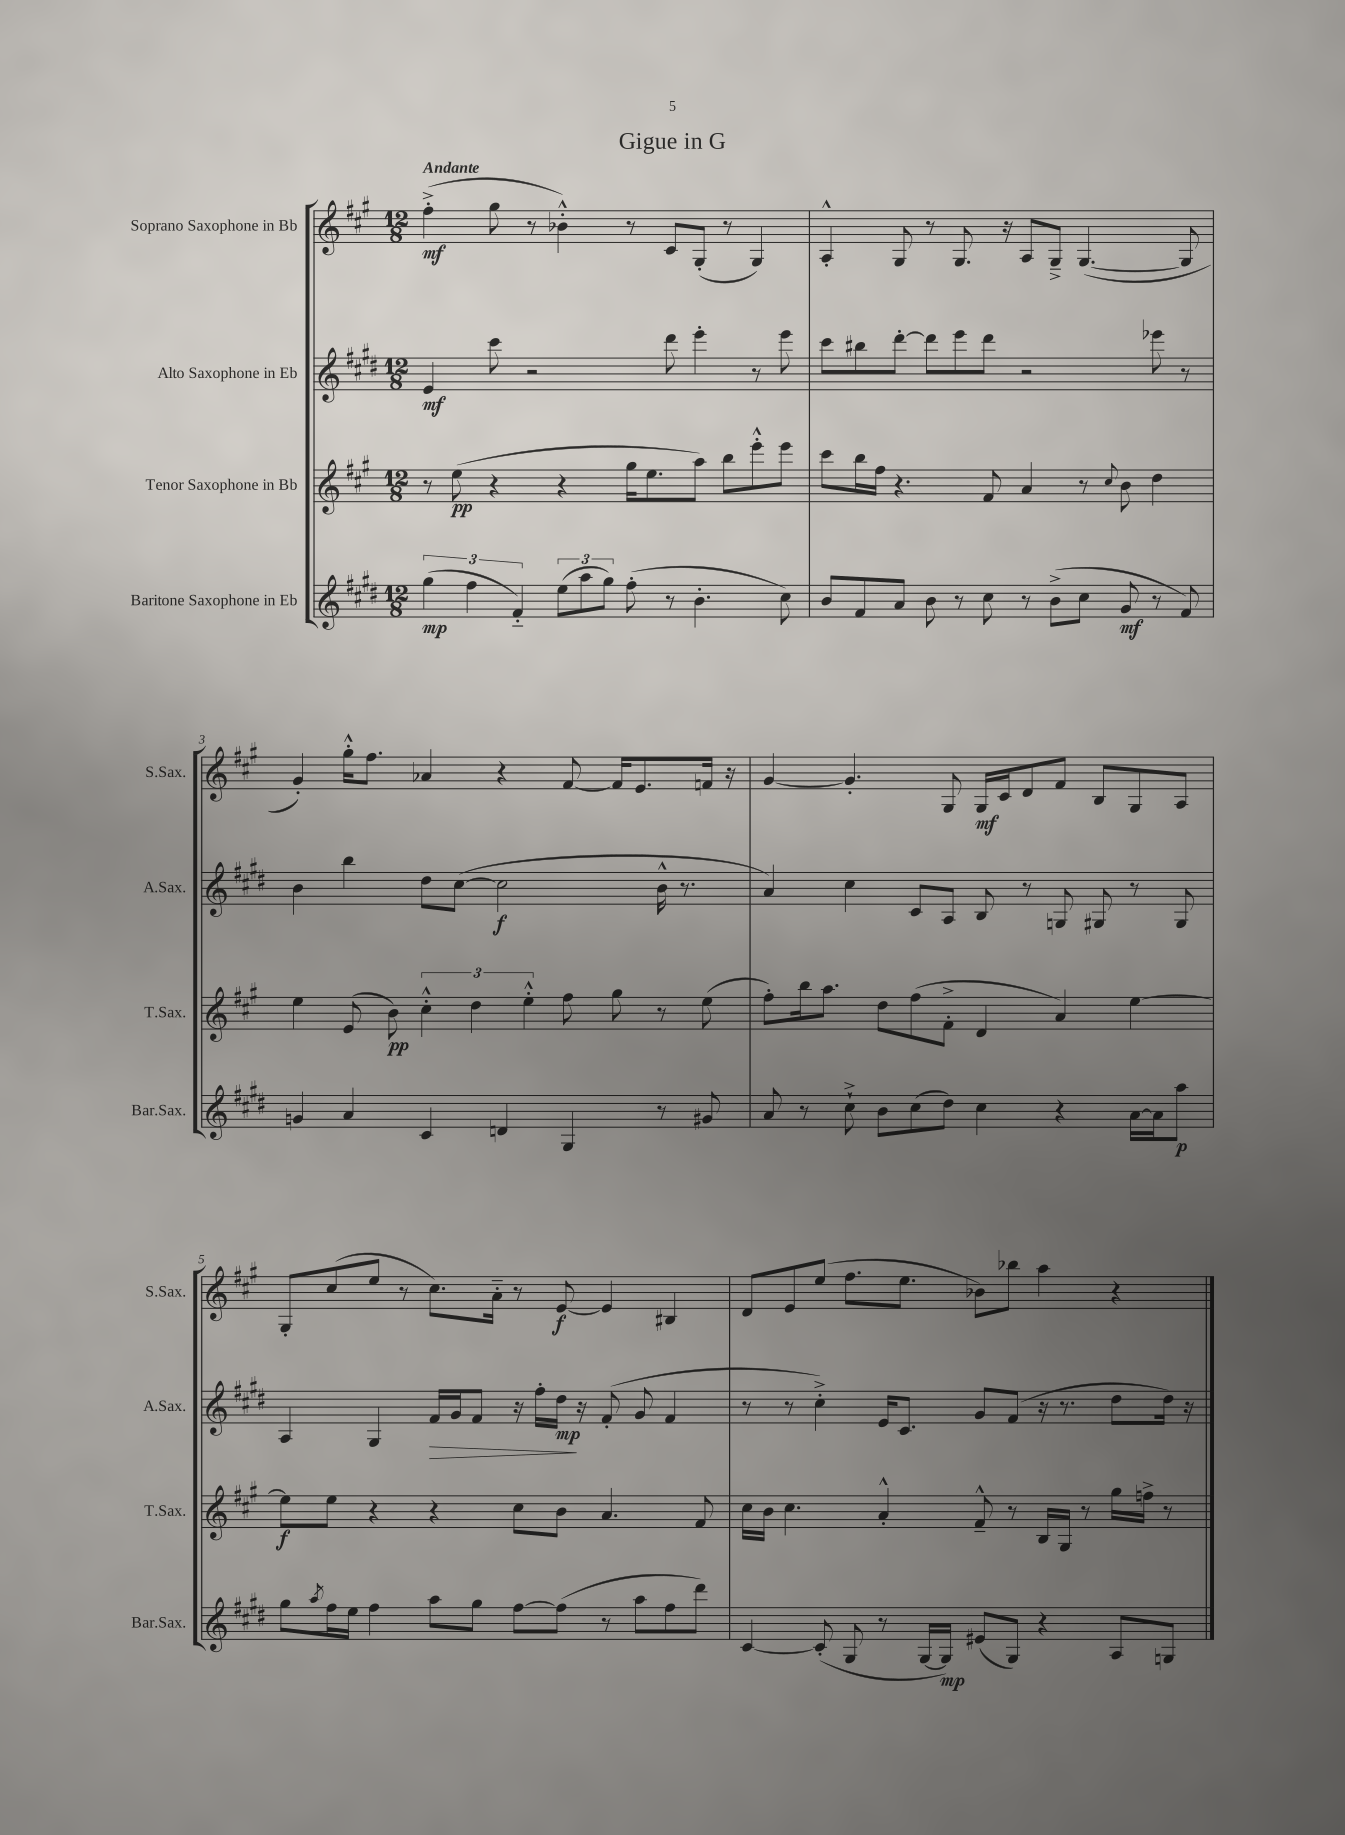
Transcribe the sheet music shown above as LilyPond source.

\header { title = "Gigue in G" }
<<
\new StaffGroup <<
\new Staff = "s0" \with { instrumentName = "Soprano Saxophone in Bb" shortInstrumentName = "S.Sax." } {
    \clef treble \key a \major \numericTimeSignature \time 12/8 \tempo "Andante"
    fis''4-.->\mf( gis''8 r8 bes'4-.-^) r8 cis'8 gis8-.( r8 gis4) |
    a4-.-^ gis8 r8 gis8. r16 a8 gis8---> gis4.~( gis8 |
    gis'4-.) gis''16-.-^ fis''8. aes'4 r4 fis'8~ fis'16 e'8. f'16 r16 |
    gis'4~ gis'4.-. gis8 gis16\mf cis'16 d'8 fis'8 b8 gis8 a8 |
    gis8-. cis''8( e''8 r8 cis''8.) a'16-_ r8 e'8~\f e'4 bis4 |
    d'8 e'8 e''8( fis''8. e''8. bes'8) bes''8 a''4 r4 \bar "|." |
}
\new Staff = "s1" \with { instrumentName = "Alto Saxophone in Eb" shortInstrumentName = "A.Sax." } {
    \clef treble \key e \major \numericTimeSignature \time 12/8
    e'4\mf cis'''8 r2 dis'''8 e'''4-. r8 e'''8 |
    cis'''8 bis''8 dis'''8~-. dis'''8 e'''8 dis'''8 r2 ees'''8 r8 |
    b'4 b''4 dis''8 cis''8~( cis''2\f b'16-^ r8. |
    a'4) cis''4 cis'8 a8 b8 r8 g8 gis8 r8 gis8 |
    a4 gis4 fis'16\> gis'16 fis'8 r16 fis''16-. dis''16\mp\! r16 fis'8-.( gis'8 fis'4 |
    r8 r8 cis''4-.->) e'16 cis'8. gis'8 fis'8( r16 r8. dis''8 dis''16) r16 \bar "|." |
}
\new Staff = "s2" \with { instrumentName = "Tenor Saxophone in Bb" shortInstrumentName = "T.Sax." } {
    \clef treble \key a \major \numericTimeSignature \time 12/8
    r8 e''8\pp( r4 r4 gis''16 e''8. a''8) b''8 e'''8-.-^ e'''8 |
    cis'''8 b''16 fis''16 r4. fis'8 a'4 r8 \appoggiatura { cis''8 } b'8 d''4 |
    e''4 e'8( b'8\pp) \tuplet 3/2 { cis''4-.-^ d''4 e''4-.-^ } fis''8 gis''8 r8 e''8( |
    fis''8-.) b''16 a''8. d''8 fis''8( fis'8-.-> d'4 a'4) e''4~ |
    e''8\f e''8 r4 r4 cis''8 b'8 a'4. fis'8 |
    cis''16 b'16 cis''4. a'4-.-^ fis'8---^ r8 b16 gis16 r8 gis''16 f''16-> r8 \bar "|." |
}
\new Staff = "s3" \with { instrumentName = "Baritone Saxophone in Eb" shortInstrumentName = "Bar.Sax." } {
    \clef treble \key e \major \numericTimeSignature \time 12/8
    \tuplet 3/2 { gis''4\mp( fis''4 fis'4-_) } \tuplet 3/2 { e''8( a''8 gis''8) } fis''8-.( r8 b'4.-. cis''8) |
    b'8 fis'8 a'8 b'8 r8 cis''8 r8 b'8->( cis''8 gis'8\mf r8 fis'8) |
    g'4 a'4 cis'4 d'4 gis4 r8 gis'8 |
    a'8 r8 cis''8-!-> b'8 cis''8( dis''8) cis''4 r4 a'16~ a'16 a''8\p |
    gis''8 \acciaccatura { a''8 } fis''16 e''16 fis''4 a''8 gis''8 fis''8~ fis''8( r8 a''8 fis''8 dis'''8) |
    cis'4~ cis'8-.( gis8 r8 gis16~ gis16\mp) eis'8( gis8) r4 a8 g8 \bar "|." |
}
>>
>>
